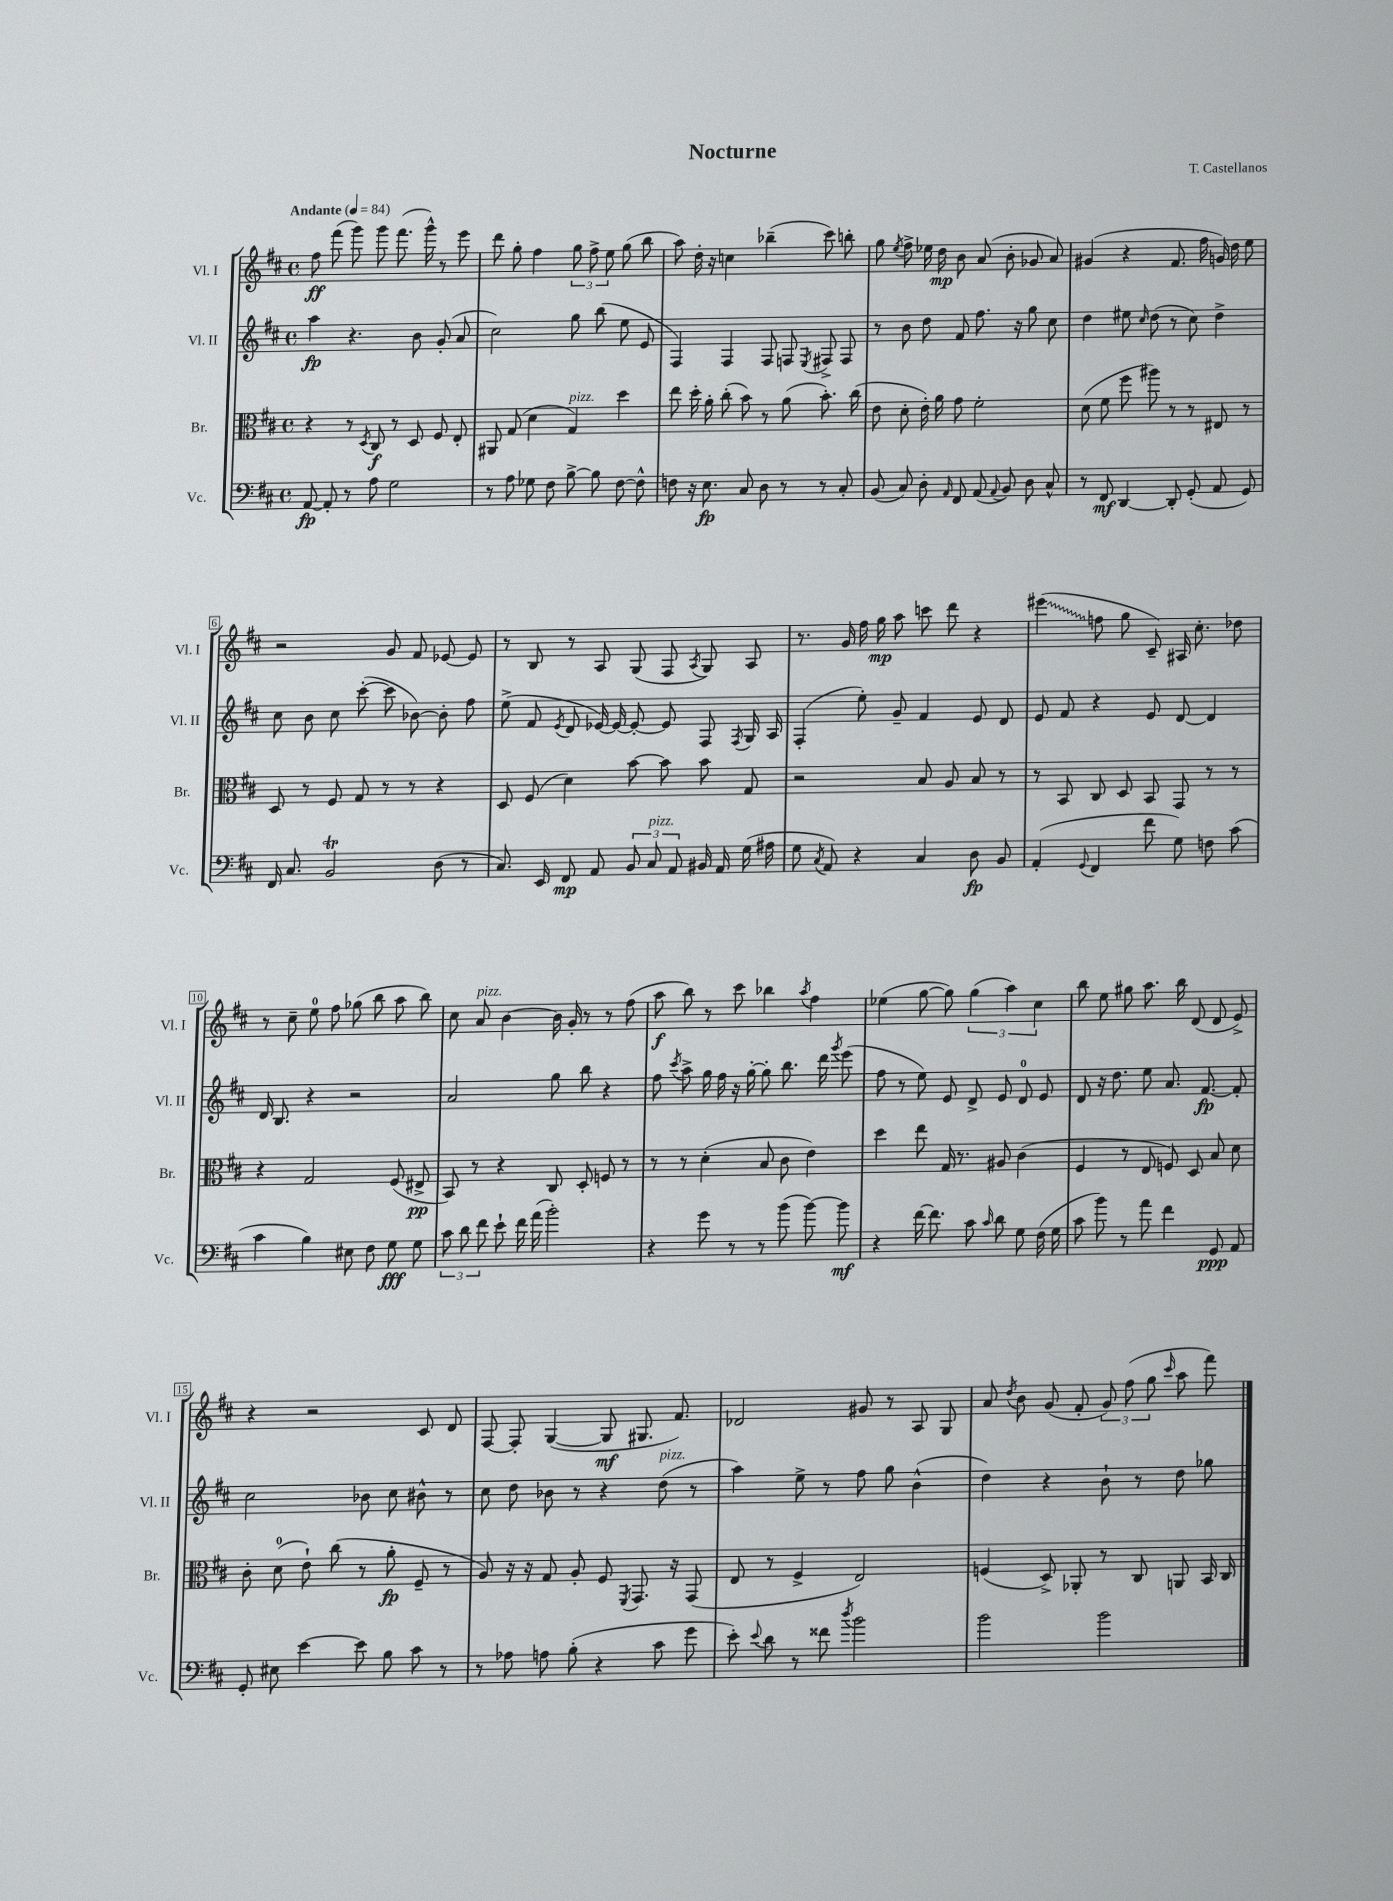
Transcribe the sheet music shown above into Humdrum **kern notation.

**kern	**kern	**kern	**kern
*staff4	*staff3	*staff2	*staff1
*clefF4	*clefC3	*clefG2	*clefG2
*k[f#c#]	*k[f#c#]	*k[f#c#]	*k[f#c#]
*M4/4	*M4/4	*M4/4	*M4/4
*met(c)	*met(c)	*met(c)	*met(c)
*MM84	*MM84	*MM84	*MM84
[8AA/	4r	4aa\	8ff#\
8AA'/]	.	.	(8fff#\
8r	8r	4.r	8ggg\)
.	8qD/	.	.
8A\	8C#/	.	8ggg\
2G\	8r	.	(8.fff#\
.	8D/	8b\	.
.	.	.	16ggg^^\)
.	8F#/	(8g'/	8r
.	8E'/	8a/	8eee\
=	=	=	=
8r	8AA#/	2cc#\)	8ddd\
8A\	(8G/	.	8gg'\
8G-\	4d\	.	4ff#\
8F#\	.	.	.
[8B^\	4G/)	8gg\	12gg\
.	.	.	12ff#^\
8B\]	.	(8bb\	.
.	.	.	12ee\
[8F#\	4dd\	8ee\	(8gg\
8F#^^\]	.	8e/	8bb\
=	=	=	=
8F\	8ee\	4F#/)	8aa\)
16r	16dd'\	.	16dd'\
8.E\	16a'\	.	16r
.	(8cc#'\	4F#/	4cc\
8C#/	8b\)	.	.
8D\	8r	8F#/	(4bb-~\
8r	(8a\	8F/	.
.	.	8qE/	.
8r	8.b'\)	8F#^/	8ccc#\)
8C#'/	.	8F#/	8bb'\
.	(16cc#\	.	.
=	=	=	=
(8BB/	8e\	8r	8gg\
.	.	.	8qee/
8C#/)	8d'\	8b\	8ff#^\
8D'\	16e'\)	8dd\	16ee-\
.	16a\	.	16dd\
16qqAA/	.	.	.
8FF#/	8g\	8f#/	8b\
(8AA/	2f#'\	8.ff#\	(8a/
8qqAA/	.	.	.
8BB/)	.	.	8b'\
.	.	16r	.
8D\	.	8gg\	8g-/
8C#^^/	.	8cc#\	8a/)
=	=	=	=
8r	(8d\	4dd\	(4g#/
8FF#/	8f#\	.	.
[4DD/	8ff#\	8ee#\	4r
.	.	16qqcc#/	.
.	8aa#\)	(8dd\	.
8DD'/]	8r	8r	8.f#/
(8GG'/	8r	8cc#\)	.
.	.	.	16ff#\
8AA/	8E#/	4dd^\	16g/)
.	.	.	16dd\
8GG/)	8r	.	8ee\
=	=	=	=
16FF#/	8D/	8cc#\	2r
8.C#/	.	.	.
.	8r	8b\	.
2BB/	8F#/	8cc#\	.
.	8G/	([8ccc#'\	.
.	8r	8ccc#\]	8g/
.	8r	[8b-\)	8f#/
(8D\	4r	8b-'\]	[8e-/
8r	.	8ff#\	8e-/]
=	=	=	=
8.C#/)	8D/	(8ee^\	8r
.	(8F#/	8f#/	8B/
16EE/	.	.	.
.	.	8qe/	.
8FF#/	4d\)	8d/	8r
8AA/	.	[16e-/)	8A/
.	.	16e-/_	.
12BB/	[8b\	8e-'/_	(8G/
12C#/	.	.	.
.	8b\]	8e-/]	8F#/
12AA/	.	.	.
.	.	.	8qA/
16BB#/	8b\	8F#/	8G/)
16AA/	.	.	.
.	.	8qF#/	.
(16G\	8G/	16G/	8A/
16A#\	.	16A/	.
=	=	=	=
8G\	2r	(4F#'/	8.r
8qC#/	.	.	.
8AA/)	.	.	.
.	.	.	16g/
4r	.	8ee'\)	16ff#\
.	.	.	16gg\
.	.	8g~/	8aa\
4C#/	8B/	4f#/	8ccc\
.	8A/	.	8ddd\
8D\	8B/	8e/	4r
8BB/	8r	8d/	.
=	=	=	=
(4AA'/	8r	8e/	(4eee#\
.	8BB/	8f#/	.
8qqGG/	.	.	.
4FF#/	8C#/	4r	8ff\
.	8D/	.	8gg\
8f#\	8BB/	8e/	8c#~/)
8G\)	8GG/	[8d/	16A#/
.	.	.	8.cc#'\
8F\	8r	4d/]	.
(8c#\	8r	.	8dd-\
=	=	=	=
4c#\	4r	16d/	8r
.	.	8.B/	.
.	.	.	8cc#~\
4B\)	2G/	4r	8ee\
.	.	.	8ff#\
8E#\	.	2r	(8gg-\
8F#\	.	.	8bb\
8G\	(8F#/	.	8aa\
8G\	8E#^/	.	8bb\)
=	=	=	=
12c#\	8BB/)	2a/	8cc#\
12d\	.	.	.
.	8r	.	8a/
12f#\	.	.	.
8e`\	4r	.	[4b\
16f#\	.	.	.
(16a\	.	.	.
2b'\)	8C#/	8gg\	16b\]
.	.	.	16g'/
.	8D'/	8bb\	8r
.	8F/	4r	8r
.	8r	.	(8ff#\
=	=	=	=
4r	8r	8ff#\	8aa\
.	.	8qccc#/	.
.	8r	8aa^\	8bb\)
8g\	(4d'\	16gg\	8r
.	.	16ff#\	.
8r	.	16r	8ccc#\
.	.	[16gg'\	.
8r	8B/	8gg'\]	4bb-\
(8b\	8c#\	8.bb\	.
.	.	.	8qaa/
[8b\)	4e\)	.	4ff#\
.	.	16ddd\	.
.	.	8qggg/	.
8b\]	.	(8eee\	.
=	=	=	=
4r	4dd\	8ff#\	(4ee-\
.	.	8r	.
[16f#\	8ee\	8ee\)	[8gg\
8.f#\]	.	.	.
.	16G/	8e/	8gg\])
.	8.r	.	.
8c#\	.	8d^/	(6gg\
16qqc#/	.	.	.
8d\	8A#/	8e/	.
.	.	.	6aa\)
8G\	(4c#\	8d/	.
.	.	.	6cc#\
(16F#\	.	8e/	.
16G\	.	.	.
=	=	=	=
8c#\	4F#/	8d/	8bb\
8b\)	.	16r	8ee\
.	.	8.dd\	.
8r	8r	.	8gg#\
8a\	8E/	8ee\	8.aa\
4f#\	8F/)	8.a/	.
.	.	.	16bb\
.	8D/	.	(8d/
.	.	[8.f#/	.
8GG/	8B/	.	8d/
8AA/	8d\	8f#'/]	8e^/)
=	=	=	=
8GG'/	8c#'\	2cc#\	4r
8E#\	(8d\	.	.
[4e\	8e`\)	.	2r
.	(8cc#\	.	.
8e\]	8r	8b-\	.
8B\	8a'\	8cc#\	.
8c#\	8F#~/	8b#^^\	8c#/
8r	8r	8r	8d/
=	=	=	=
8r	8A/)	8cc#\	[8F#/
8A-\	16r	8dd\	8F#'/]
.	16r	.	.
8A\	8G/	8b-\	([4G/
(8B'\	8A'/	8r	.
4r	8F#/	4r	8G/]
.	8qFF#/	.	.
.	8.GG/	.	8.G#/
8c#\	.	(8dd\	.
.	16r	.	8.f#/)
8g\	(8GG/	8r	.
=	=	=	=
8e'\)	8E/	4aa\)	2d-/
8qqe/	.	.	.
8d\	8r	.	.
8r	4F#^/	8ee^\	.
8f##\	.	8r	.
8qdd/	.	.	.
2b\	2E/)	8ff#\	8g#/
.	.	8gg\	8r
.	.	(4b^^\	8A/
.	.	.	8G/
=	=	=	=
2b\	(4F/	4dd\)	8a/
.	.	.	8qdd/
.	.	.	8b\
.	8D^/)	4r	(8g/
.	8AA-'/	.	8f#'/
2b\	8r	8b`\	12g/)
.	.	.	(12ff#\
.	8C#/	8r	.
.	.	.	12gg\
.	.	.	16qqccc#/
.	8AA/	8dd\	8aa\
.	16BB/	8gg-\	8fff#\)
.	16C#/	.	.
==	==	==	==
*-	*-	*-	*-
